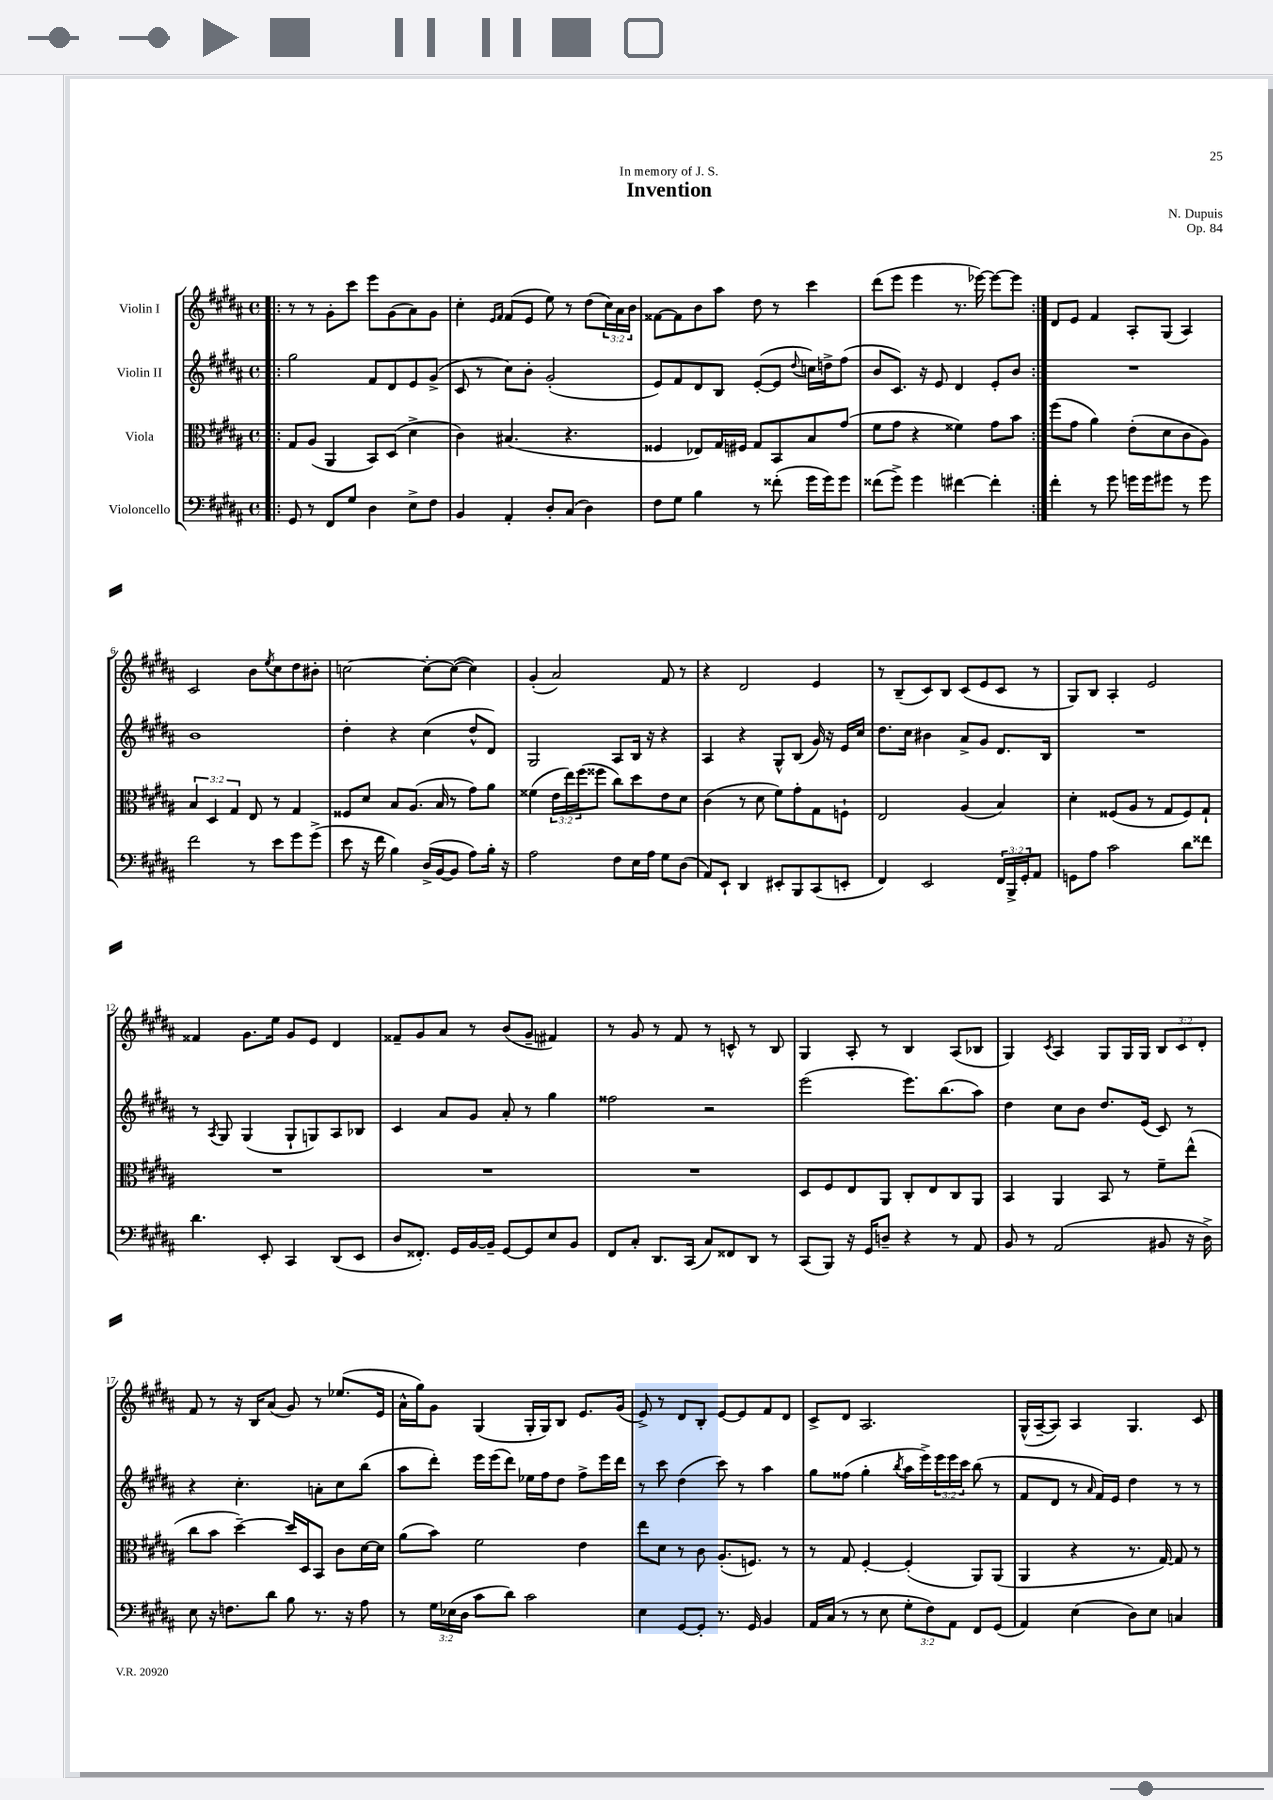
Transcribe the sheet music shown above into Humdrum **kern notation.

**kern	**kern	**kern	**kern
*part4	*part3	*part2	*part1
*staff4	*staff3	*staff2	*staff1
*I"Violoncello	*I"Viola	*I"Violin II	*I"Violin I
*clefF4	*clefC3	*clefG2	*clefG2
*k[f#c#g#d#a#]	*k[f#c#g#d#a#]	*k[f#c#g#d#a#]	*k[f#c#g#d#a#]
*M4/4	*M4/4	*M4/4	*M4/4
*met(c)	*met(c)	*met(c)	*met(c)
=1!|:	=1!|:	=1!|:	=1!|:
8GG#/	8G#/L	2gg#\	8r
8r	(8A#/J	.	8r
8FF#/L	4AA#/	.	8g#'\L
8G#/J	.	.	8ccc#\J
4D#\	8BB/L)	8f#/L	8eee\L
.	(8D#/J	8d#/	(8g#\
8E^\L	4d#^\	8e/	8a#\)
8F#\J	.	(8g#^/J	8g#\J
=2	=2	=2	=2
4BB/	4c#\)	8c#/	4cc#'\
.	.	8r	.
.	.	.	16qqe/LL
.	.	.	16qqf#/JJ
4AA#'/	(4.B#X/	8cc#\L)	(8f#/L
.	.	8b'\J	8e/J
8D#'/L	.	(2g#'/	8ee\)
(8C#/J	4.r	.	8r
4D#\)	.	.	(8dd#\L
.	.	.	24cc#\L)
.	.	.	24a#\
.	.	.	24b\JJ
=3	=3	=3	=3
8F#\L	4F##X/	8e/L)	[8f##X\L
8G#\J	.	8f#/	8f##\]
4B\	8E-X/L)	8d#/	8b\
.	16G#/L	8B/J	8aa#\J
.	16F#X/JJ	.	.
8r	8G#/L	([8e'/L	8dd#\
(8f##X'\	8BB/	8e/J]	8r
.	.	8qqdd#/	.
16g#\LL	8B/	16ccn\LL)	4ccc#\
16g#\J)	.	16ddn^\J	.
8g#\J	(8g#/J	(8ff#\J	.
=4	=4	=4	=4
(8f##X\L	8f#\L	8b/L	(8ddd#\L
8g#^\J)	8g#\J	8.c#/J)	8eee\J
4g#\	4r	.	4eee\
.	.	16r	.
.	.	8e/	.
[4f#X\	4f##X\)	4d#/	8.r
.	.	.	[16eee-X\)
4f#'\]	8g#\L	8e'/L	8eee-\L_
.	8b\J	8b/J	8eee-\J]
=5:|!	=5:|!	=5:|!	=5:|!
4f#'\	(8ff#\L	1r	8d#/L
.	8g#\J	.	8e/J
8r	4a#\)	.	4f#/
8g#\	.	.	.
16gn\LL	(8e'\L	.	8A#'/L
16g\J	.	.	.
8g#X\J	8d#\	.	(8G#/J
8r	8c#\	.	4A#/)
8g#\	8A#\J)	.	.
!!LO:LB:g=z
=6	=6	=6	=6
2f#\	6B/	1b	2c#/
.	6D#/	.	.
.	6G#/	.	.
8r	8E/	.	8b\L
.	.	.	8qee/
8e\L	8r	.	8cc#\
8g#\	4G#/	.	8dd#\
(8g#^\J	.	.	8b#X'\J
=7	=7	=7	=7
8e\	8F##X/L	4dd#'\	[2ccn\
16r	8d#/J	.	.
16f#\	.	.	.
4B\)	8B/L	4r	.
.	(8.A#/J	.	.
(16D#^/LL	.	(4cc#\	8cc'\L_
[16BB/J	16B/	.	.
8BB/J]	8r	.	(8cc\J_
8A#\L)	8g#\L)	8dd#^^/L	4cc\])
16B'\Jk	8a#\J	8d#/J)	.
16r	.	.	.
=8	=8	=8	=8
2A#\	(4f##X\	2G#/	(4g#'/
.	24e\LL	.	2a#/)
.	24ee\)	.	.
.	(24ff#\J	.	.
.	8ff##X\J	.	.
8F#\L	8cc#\L)	8A#/L	.
16E\L	8dd#\	16B/Jk	.
16A#\JJ	.	16r	.
8G#\L	8e\	4r	8f#/
(8D#\J	8d#\J	.	8r
=9	=9	=9	=9
8AA#/L)	(4c#\	4A#/	4r
8EE`/J	.	.	.
4DD#/	8r	4r	2d#/
.	8d#\	.	.
8EE#X'/L	8f#\L)	8G#^^/L	.
8BBB/	8g#'\	(8B/J	.
(8CC#/	8G#\	16g#/)	4e/
.	.	16r	.
8EEn'/J	8Fn`\J	16e/LL	.
.	.	16cc#/JJ	.
=10	=10	=10	=10
4FF#/)	2E/	8.dd#\L	8r
.	.	.	(8B~/L
.	.	16cc#\Jk	.
2EE/	.	4b#X\	8c#/)
.	.	.	8B/J
.	(4A#/	8a#^/L	(8c#/L
.	.	8g#/J	8e/
24FF#/LL	4B/)	8.d#/L	8c#/J
24BBB^/	.	.	.
24GG#'/J	.	.	.
8AA#/J	.	.	8r
.	.	16B/Jk	.
=11	=11	=11	=11
8GGn\L	4d#'\	1r	8G#/L)
8A#\J	.	.	8B/J
2c#\	(8F##X/L	.	4A#'/
.	8A#/J	.	.
.	8r	.	2e/
.	8G#/L	.	.
8d#\L	8F##/)	.	.
8f##X\J	8G#`/J	.	.
!!LO:LB:g=z
=12	=12	=12	=12
4.d#\	1r	8r	4f##X/
.	.	8qA#/	.
.	.	8G#/	.
.	.	(4G#/	8.g#\L
8EE'/	.	.	.
.	.	.	16ee\Jk
4CC#/	.	8G#`/L	8g#/L
.	.	8Gn/)	8e/J
(8DD#/L	.	8A#/	4d#/
8EE/J	.	8B-X/J	.
=13	=13	=13	=13
8D#/L	1r	4c#/	8f##X~/L
8.FF##X'/J)	.	.	8g#/
.	.	8a#/L	8a#/J
16GG#/LL	.	.	.
[16BB/	.	8g#/J	8r
16BB~/JJ]	.	.	.
[8GG#/L	.	8a#'/	(8b/L
8GG#/]	.	8r	8g#~/J
8E/	.	4gg#\	4f#X/)
8BB/J	.	.	.
=14	=14	=14	=14
8FF#/L	1r	2ff##X\	8r
8C#'/J	.	.	8g#/
8.DD#/L	.	.	8r
.	.	.	8f#/
(16CC#/Jk	.	.	.
8C#/L)	.	2r	8r
8FF##X/	.	.	8cn^^/
8DD#/J	.	.	8r
8r	.	.	8B/
=15	=15	=15	=15
(8CC#/L	8D#/L	(2eee\	4G#/
8BBB/J)	8F#/	.	.
16r	8E/	.	8A#'/
16GG#/KL	.	.	.
8Dn~/J	8AA#/J	.	8r
4r	8C#'/L	8.eee\L)	4B/
.	8E/	.	.
.	.	(8.bb\	.
8r	8C#/	.	(8A#/L
8AA#/	8AA#/J	8aa#\J)	8B-X/J
=16	=16	=16	=16
8BB/	4BB/	4dd#\	4G#/)
8r	.	.	.
.	.	.	8qc#/
(2AA#/	4AA#/	8cc#\L	4A#/
.	.	8b\J	.
.	8BB/	8.dd#/L	8G#/L
.	8r	.	16G#/L
.	.	(16e/Jk	16G#/JJ
8BB#X/	8f#~\L	8c#/)	12B/L
.	.	.	12c#/
16r	(8ee^^\J	8r	.
.	.	.	12d#'/J
16D#^\)	.	.	.
!!LO:LB:g=z
=17	=17	=17	=17
8E\	8cc#\L	4r	8f#/
16r	8b\J	.	8r
8.Fn\L	.	.	.
.	[4dd#~\)	4.cc#'\	16r
.	.	.	16B/KL
8d#\J	.	.	(8a#/J
8B\	16dd#/LL]	.	8g#/)
.	16D#/J	.	.
8.r	8BB/J	8an'\L	8r
.	8c#\L	8cc#\	(8.ee-X/L
16r	.	.	.
8A#\	[16d#\L	(8bb\J	.
.	16d#\JJ]	.	16e/Jk
=18	=18	=18	=18
8r	(8a#\L	8aa#\L	16a#^^\LL
.	.	.	16gg#\J)
24G#\LL	8b\J)	8ddd#'\J)	8g#\J
(24E-X\	.	.	.
24D#\JJ	.	.	.
8c#\L	2f#\	16eee\LL	(4G#/
.	.	(16eee\J	.
8d#\J)	.	8ddd#\J)	.
2c#\	.	16ee-X\LL	16G#'/LL
.	.	16ff#\J	16G#/J)
.	.	8dd#\J	8B/J
.	4e\	8ff#^\L	8.e/L
.	.	16eee\L	.
.	.	16ddd#\JJ	(16g#/Jk
=19	=19	=19	=19
4E\	8ee\L	8r	8e^/)
.	8d#\J	8ccc#\	8r
[8GG#/L	8r	(4dd#\	8d#/L
8GG#'/J]	8c#\	.	8B'/J
8.r	(8.A#'/L	8ccc#\)	[8e/L
.	.	8r	8e/]
16GG#/	8.Fn/J)	.	.
4BB/	.	4aa#\	8f#/
.	8r	.	8d#/J
=20	=20	=20	=20
16AA#/LL	8r	8gg#\L	8c#^/L
(16C#/JJ	.	.	.
8r	8G#/	(8ff##X\J	8d#/J
8r	[4F#'/	4gg#'\	2.A#/
8E\	.	.	.
.	.	8qbb/	.
12G#'\L	(4F#'/]	16aa#\LL	.
.	.	16eee^\)	.
12F#\)	.	.	.
.	.	24eee\	.
12AA#\J	.	24eee\	.
.	.	24ccc#\JJ	.
8FF#/L	8AA#/L)	(8bb\	.
(8GG#/J	(8AA#/J	8r	.
=21	=21	=21	=21
4AA#/)	4AA#/	8f#/L	(16G#^^/LL
.	.	.	[16A#~/J
.	.	8d#/J	8A#/J])
(4E\	4r	8r	4A#/
.	.	16qqa#/	.
.	.	16f#/LL)	.
.	.	16e/JJ	.
8D#\L)	8.r	4dd#\	4.G#/
8E\J	.	.	.
.	[16G#/)	.	.
4Cn/	8G#/]	8r	.
.	8r	8r	8c#/
==	==	==	==
*-	*-	*-	*-
